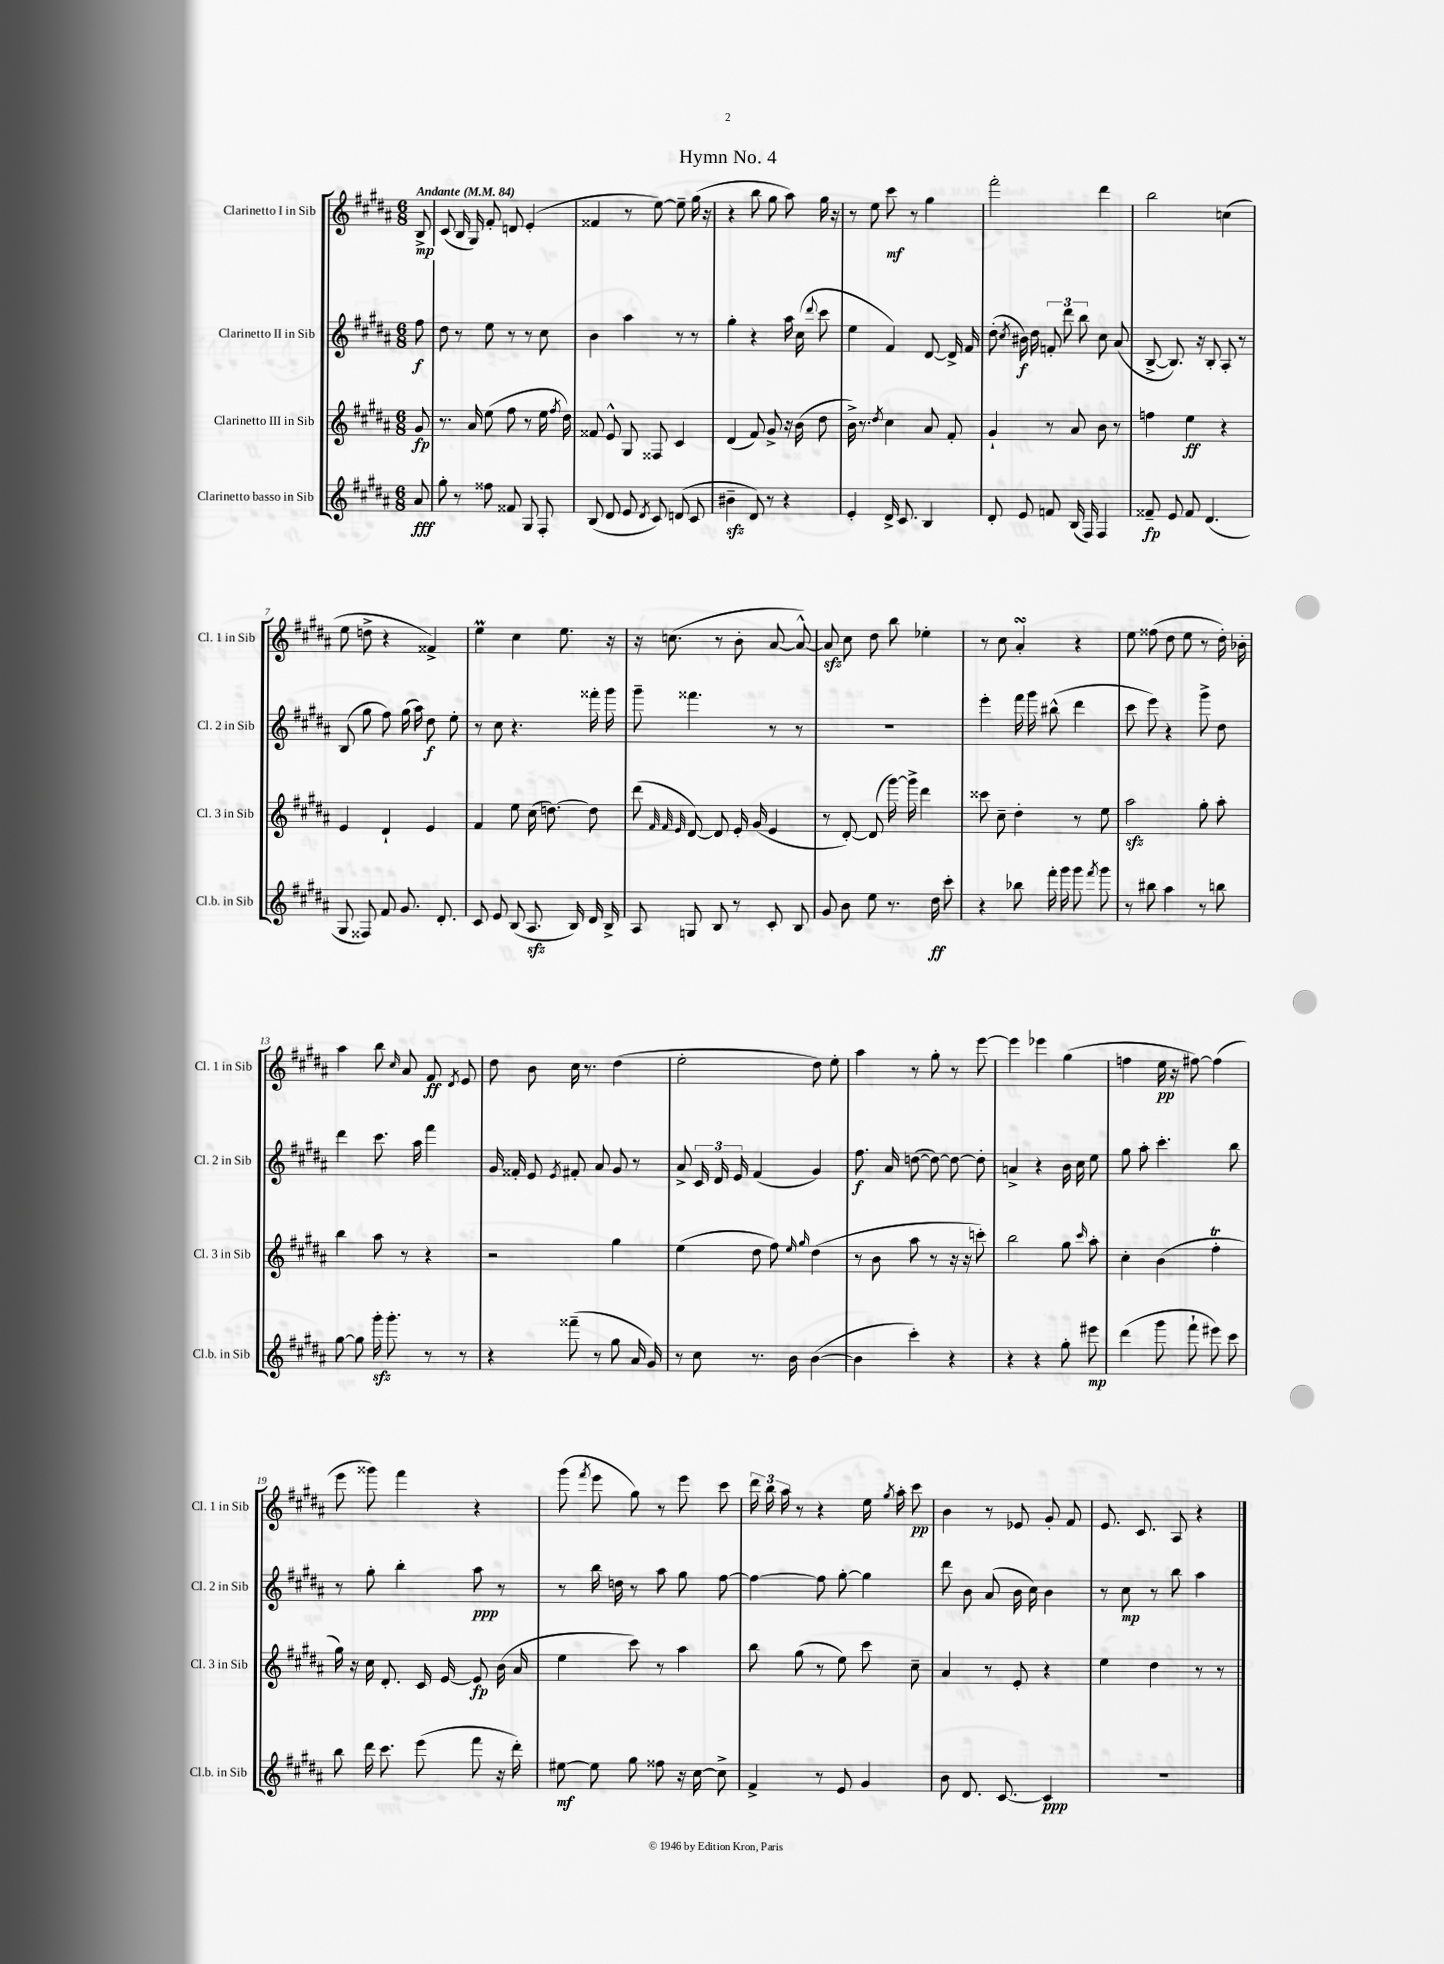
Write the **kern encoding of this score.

**kern	**dynam	**kern	**dynam	**kern	**dynam	**kern	**dynam
*part4	*part4	*part3	*part3	*part2	*part2	*part1	*part1
*staff4	*staff4	*staff3	*staff3	*staff2	*staff2	*staff1	*staff1
*I"Clarinetto basso in Sib	*	*I"Clarinetto III in Sib	*	*I"Clarinetto II in Sib	*	*I"Clarinetto I in Sib	*
*I'Cl.b. in Sib	*	*I'Cl. 3 in Sib	*	*I'Cl. 2 in Sib	*	*I'Cl. 1 in Sib	*
*clefG2	*	*clefG2	*	*clefG2	*	*clefG2	*
*k[f#c#g#d#a#]	*	*k[f#c#g#d#a#]	*	*k[f#c#g#d#a#]	*	*k[f#c#g#d#a#]	*
*M6/8	*	*M6/8	*	*M6/8	*	*M6/8	*
*MM84	*	*MM84	*	*MM84	*	*MM84	*
=	=	=	=	=	=	=	=
!	!	!	!	!	!	!LO:TX:a:B:t=Andante	!
8a#/	fff	8g#/	fp	8ff#\	f	8B^/	mp
=1	=1	=1	=1	=1	=1	=1	=1
8gg#'\	.	8.r	.	8dd#\	.	(8c#/	.
8r	.	.	.	8r	.	16B/	.
.	.	16a#/	.	.	.	16G#/)	.
8ff##X\	.	(8ee\	.	8ee\	.	8f#'/	.
8f##X/	.	8ff#\	.	8r	.	8dn/	.
8G#/	.	8r	.	8r	.	(4e'/	.
8F#'/	.	16ee\	.	8cc#\	.	.	.
.	.	8qff#/	.	.	.	.	.
.	.	16dd#\)	.	.	.	.	.
=2	=2	=2	=2	=2	=2	=2	=2
(8B/	.	8f##X/	.	4b\	.	4f##X/	.
8d#/	.	8e^^/	.	.	.	.	.
8e/	.	8G#/	.	4aa#\	.	8r	.
8qd#/	.	.	.	.	.	.	.
8c#/)	.	8F##X/	.	.	.	[8ee\)	.
(8dn/	.	4c#/	.	8r	.	8ee~\]	.
8c#/	.	.	.	8r	.	(16gg#\	.
.	.	.	.	.	.	16r	.
=3	=3	=3	=3	=3	=3	=3	=3
4b#Xzz~\	.	(4d#/	.	4gg#'\	.	4r	.
8d#/)	.	8f#/)	.	4r	.	8bb\	.
8r	.	8g#^/	.	.	.	8gg#\	.
4r	.	16r	.	16aa#\	.	8aa#\)	.
.	.	(16b\	.	(16cc#\	.	.	.
.	.	.	.	8qqddd#/	.	.	.
.	.	8dd#\	.	8ccc#\	.	16gg#\	.
.	.	.	.	.	.	16r	.
=4	=4	=4	=4	=4	=4	=4	=4
4e'/	.	16b^\)	.	4ee\	.	8r	.
.	.	8.r	.	.	.	.	.
.	.	.	.	.	.	8ee\	.
.	.	8qdd#/	.	.	.	.	.
16d#^/	.	4cc#\	.	4f#/)	.	8ccc#\	mf
8.c#/	.	.	.	.	.	.	.
.	.	.	.	.	.	8r	.
4B/	.	8a#/	.	[8d#/	.	4gg#\	.
.	.	8f#'/	.	16d#^/]	.	.	.
.	.	.	.	16f#/	.	.	.
=5	=5	=5	=5	=5	=5	=5	=5
8d#'/	.	4g#`/	.	(8dd#'\	.	2fff#'\	.
.	.	.	.	8qcc#/	.	.	.
8e/	.	.	.	16b#X\)	f	.	.
.	.	.	.	16dd#\	.	.	.
8fn/	.	8r	.	12fn'/	.	.	.
.	.	.	.	12ddd#\	.	.	.
(16B/	.	8a#/	.	.	.	.	.
.	.	.	.	12bb\	.	.	.
16F#/)	.	.	.	.	.	.	.
4F#/	.	8b\	.	8cc#\	.	4ddd#\	.
.	.	8r	.	(8a#/	.	.	.
=6	=6	=6	=6	=6	=6	=6	=6
8f##X~/	fp	4ffn\	.	[8B^/	.	2bb\	.
8e/	.	.	.	8.B/])	.	.	.
8f##/	.	4ee\	ff	.	.	.	.
.	.	.	.	16r	.	.	.
(4.d#/	.	.	.	8B'/	.	.	.
.	.	4r	.	8A#'/	.	(4ccn\	.
.	.	.	.	8r	.	.	.
!!LO:LB:g=z
=7	=7	=7	=7	=7	=7	=7	=7
8G#/	.	4e/	.	(8B/	.	8ee\	.
8F##X/)	.	.	.	8gg#\	.	8ddn^\	.
8f#/	.	4d#`/	.	8ff#\)	.	4r	.
8.g#/	.	.	.	(16gg#\	.	.	.
.	.	.	.	16aa#\)	.	.	.
.	.	4e/	.	8dd#\	f	4f##X^/)	.
8.d#'/	.	.	.	.	.	.	.
.	.	.	.	8ee'\	.	.	.
=8	=8	=8	=8	=8	=8	=8	=8
8c#/	.	4f#/	.	8r	.	4eeM\	.
8e/	.	.	.	8cc#\	.	.	.
(8B/	.	8ee\	.	4.r	.	4cc#\	.
8.A#zz/	.	(16cc#\	.	.	.	.	.
.	.	[8.ddn\)	.	.	.	.	.
.	.	.	.	.	.	8.ee\	.
16B/)	.	.	.	.	.	.	.
16d#/	.	8dd\]	.	16fff##X'\	.	.	.
16B^/	.	.	.	16ggg#\	.	16r	.
=9	=9	=9	=9	=9	=9	=9	=9
8A#/	.	(8ddd#\	.	8ggg#~\	.	16r	.
.	.	.	.	.	.	(8.ccn\	.
.	.	32qqf#/	.	.	.	.	.
.	.	32qqf#/	.	.	.	.	.
.	.	32qqe/	.	.	.	.	.
8Gn/	.	[8d#/)	.	4.fff##X\	.	.	.
8B/	.	8d#/]	.	.	.	8r	.
8r	.	16e'/	.	.	.	8b'\	.
.	.	(16g#/	.	.	.	.	.
8c#'/	.	4e/	.	8r	.	[8a#/	.
8B/	.	.	.	8r	.	8a#^^/_)	.
=10	=10	=10	=10	=10	=10	=10	=10
8g#/	.	8r	.	2.r	.	8a#zz/]	.
8b\	.	[8d#'/)	.	.	.	8cc#\	.
8ee\	.	(8d#/]	.	.	.	8dd#\	.
8.r	.	[16ggg#\)	.	.	.	8bb\	.
.	.	16ggg#^\]	.	.	.	.	.
.	.	4ddd#\	.	.	.	4ee-X'\	.
16dd#\	ff	.	.	.	.	.	.
8ccc#'\	.	.	.	.	.	.	.
=11	=11	=11	=11	=11	=11	=11	=11
4r	.	8ccc##X\	.	4eee'\	.	8r	.
.	.	8cc#~\	.	.	.	8cc#\	.
8bb-X\	.	4dd#'\	.	16fff#\	.	4a#sSsS'/	.
.	.	.	.	16ggg#\	.	.	.
16fff#'\	.	.	.	(8bb#X^^\	.	.	.
16ggg#\	.	.	.	.	.	.	.
8ggg#\	.	8r	.	4ddd#\	.	4r	.
8qfff#/	.	.	.	.	.	.	.
8ggg#\	.	8ee\	.	.	.	.	.
=12	=12	=12	=12	=12	=12	=12	=12
8r	.	2aa#zz\	.	8ccc#\	.	8ee\	.
8bb#X\	.	.	.	8eee\)	.	(8ff##X\	.
4aa#\	.	.	.	4r	.	8dd#\	.
.	.	.	.	.	.	8ee\	.
8r	.	8gg#'\	.	8ggg#^\	.	8r	.
8bbn\	.	8aa#'\	.	8dd#\	.	16dd#'\)	.
.	.	.	.	.	.	16b-X'\	.
!!LO:LB:g=z
=13	=13	=13	=13	=13	=13	=13	=13
[8gg#\	.	4bb\	.	4ddd#\	.	4aa#\	.
8gg#\]	.	.	.	.	.	.	.
16ggg#zz'\	.	8aa#\	.	8.ccc#\	.	8bb\	.
8.ggg#'\	.	.	.	.	.	.	.
.	.	.	.	.	.	16qqcc#/	.
.	.	8r	.	.	.	8a#/	.
.	.	.	.	16aa#\	.	.	.
8r	.	4r	.	4fff#\	.	8f#/	ff
.	.	.	.	.	.	8qd#/	.
8r	.	.	.	.	.	8e/	.
=14	=14	=14	=14	=14	=14	=14	=14
4r	.	2r	.	16g#/	.	8dd#\	.
.	.	.	.	16f##X'/	.	.	.
.	.	.	.	8e/	.	8b\	.
.	.	.	.	8qe/	.	.	.
(8fff##X~\	.	.	.	8f#X'/	.	16cc#\	.
.	.	.	.	.	.	8.r	.
8r	.	.	.	8a#/	.	.	.
8gg#\	.	4gg#\	.	8g#/	.	(4dd#\	.
16a#/	.	.	.	8r	.	.	.
16g#/)	.	.	.	.	.	.	.
=15	=15	=15	=15	=15	=15	=15	=15
8r	.	(4ee\	.	8a#^/	.	2ee'\	.
8cc#\	.	.	.	24c#/	.	.	.
.	.	.	.	24d#/	.	.	.
.	.	.	.	24e/	.	.	.
8.r	.	8dd#\	.	(4f#/	.	.	.
.	.	8ff#\)	.	.	.	.	.
16b\	.	.	.	.	.	.	.
.	.	16qqee/	.	.	.	.	.
.	.	16qqgg#/	.	.	.	.	.
([4b\	.	(4dd#\	.	4g#/)	.	8dd#\)	.
.	.	.	.	.	.	8ee'\	.
=16	=16	=16	=16	=16	=16	=16	=16
4b\]	.	8r	.	8.ff#\	f	4aa#\	.
.	.	8b\	.	.	.	.	.
.	.	.	.	16a#/	.	.	.
4ccc#'\)	.	8aa#\	.	([8ddn\	.	8r	.
.	.	8r	.	8dd\_)	.	8gg#'\	.
4r	.	16r	.	8dd\_	.	8r	.
.	.	16r	.	.	.	.	.
.	.	8cccn'\)	.	8dd'\]	.	[8eee\	.
=17	=17	=17	=17	=17	=17	=17	=17
4r	.	2bb\	.	4an^/	.	4eee\]	.
4r	.	.	.	4r	.	4eee-X\	.
8gg#'\	.	8gg#\	.	16b\	.	(4gg#\	.
.	.	.	.	16cc#\	.	.	.
.	.	16qqccc#/	.	.	.	.	.
8eee#X\	mp	8aa#'\	.	8ee\	.	.	.
=18	=18	=18	=18	=18	=18	=18	=18
(4ddd#\	.	4cc#'\	.	8gg#\	.	4ffn\	.
.	.	.	.	8aa#'\	.	.	.
8ggg#\	.	(4b\	.	4.ccc#'\	.	16ee\	pp
.	.	.	.	.	.	16r	.
8fff#`\	.	.	.	.	.	[8ff#X\)	.
8eee#X\)	.	4ff#T'\	.	.	.	(4ff#\]	.
8ccc#\	.	.	.	8bb\	.	.	.
!!LO:LB:g=z
=19	=19	=19	=19	=19	=19	=19	=19
8bb\	.	16gg#\)	.	8r	.	8eee\	.
.	.	16r	.	.	.	.	.
16ddd#\	.	16cc#\	.	8gg#'\	.	8ggg##X\)	.
8.ccc#\	.	8.d#'/	.	.	.	.	.
.	.	.	.	4bb'\	.	4fff#\	.
(8eee\	.	16c#/	.	.	.	.	.
.	.	[16e/	.	.	.	.	.
8fff#\	.	8e/]	fp	8aa#\	ppp	4r	.
16r	.	(16b\	.	8r	.	.	.
16ddd#'\)	.	16a#/	.	.	.	.	.
=20	=20	=20	=20	=20	=20	=20	=20
[8ee#X\	mf	4ee\	.	8r	.	(8ggg#\	.
.	.	.	.	.	.	8qfff#/	.
8ee#\]	.	.	.	16bb\	.	8eee\	.
.	.	.	.	16ddn\	.	.	.
8gg#\	.	8ccc#\)	.	8r	.	8gg#\)	.
8ff##X\	.	8r	.	8aa#\	.	8r	.
16r	.	4aa#\	.	8gg#\	.	8eee\	.
[16cc#\	.	.	.	.	.	.	.
8cc#^\]	.	.	.	[8ff#\	.	8ccc#\	.
=21	=21	=21	=21	=21	=21	=21	=21
4f#^/	.	8bb\	.	4ff#\_	.	24ddd#\	.
.	.	.	.	.	.	24bb\	.
.	.	.	.	.	.	24aa#\	.
.	.	(8gg#\	.	.	.	8r	.
8r	.	8r	.	8ff#\]	.	4r	.
8e/	.	8ee\)	.	[8gg#'\	.	.	.
4g#/	.	8ccc#\	.	4gg#\]	.	16ee\	.
.	.	.	.	.	.	8qgg#/	.
.	.	.	.	.	.	16aa#'\	.
.	.	8cc#~\	.	.	.	8ccc#\	pp
=22	=22	=22	=22	=22	=22	=22	=22
8b\	.	4a#/	.	8ddd#\	.	4b\	.
8.d#/	.	.	.	8b\	.	.	.
.	.	8r	.	(8a#/	.	8r	.
[8.c#/	.	.	.	.	.	.	.
.	.	8e'/	.	16b\	.	8e-X/	.
.	.	.	.	16cc#\)	.	.	.
4c#/]	ppp	4r	.	4b\	.	8g#'/	.
.	.	.	.	.	.	8f#/	.
=23	=23	=23	=23	=23	=23	=23	=23
2.r	.	4ee\	.	8r	.	8.e/	.
.	.	.	.	8cc#\	mp	.	.
.	.	.	.	.	.	8.c#/	.
.	.	4dd#\	.	8r	.	.	.
.	.	.	.	8bb\	.	8A#/	.
.	.	8r	.	4aa#\	.	4r	.
.	.	8r	.	.	.	.	.
==	==	==	==	==	==	==	==
*-	*-	*-	*-	*-	*-	*-	*-
